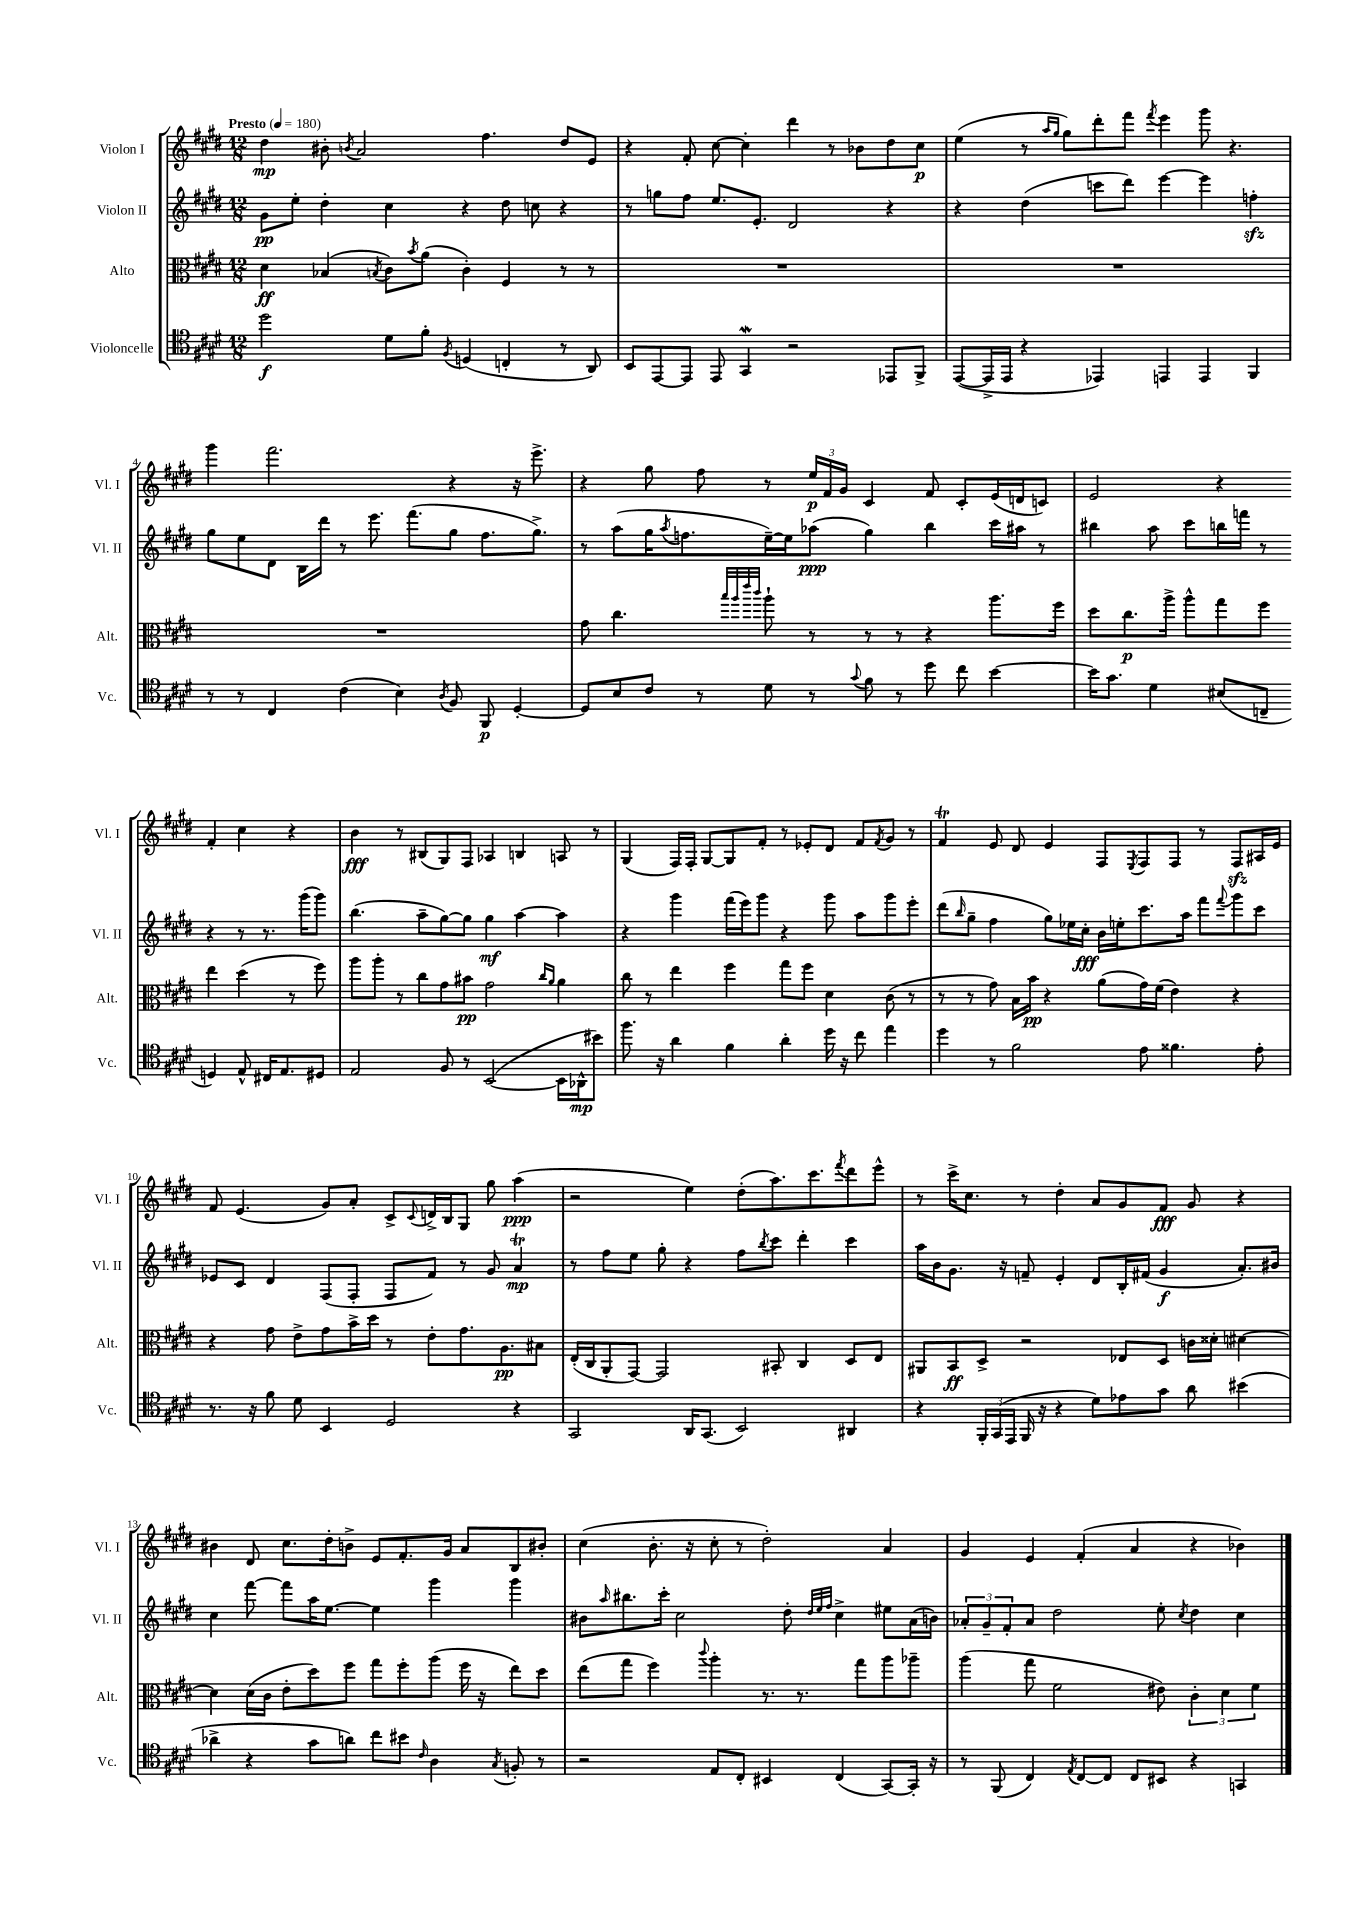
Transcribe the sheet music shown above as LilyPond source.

<<
\new StaffGroup <<
\new Staff = "s0" \with { instrumentName = "Violon I" shortInstrumentName = "Vl. I" } {
    \clef treble \key e \major \numericTimeSignature \time 12/8 \tempo "Presto" 4 = 180
    dis''4\mp bis'8-. \acciaccatura { b'8 } a'2 fis''4. dis''8 e'8 |
    r4 fis'8-. cis''8~ cis''4-. dis'''4 r8 bes'8 dis''8 cis''8\p |
    e''4( r8 \grace { a''16 gis''16 } gis''8) dis'''8-. fis'''8 \acciaccatura { fis'''8 } e'''4 gis'''8 r4. |
    gis'''4 fis'''2. r4 r16 e'''8.-> |
    r4 gis''8 fis''8 r8 \tuplet 3/2 { e''16\p fis'16 gis'16 } cis'4 fis'8 cis'8-. e'16( d'16 c'8) |
    e'2 r4 fis'4-. cis''4 r4 |
    b'4\fff r8 bis8( gis8) fis8 aes4 b4 a8 r8 |
    gis4( fis16) fis16-. gis8~ gis8 fis'8-. r8 ees'8-. dis'8 fis'8 \acciaccatura { fis'8 } gis'8 r8 |
    fis'4\trill e'8 dis'8 e'4 fis8 \acciaccatura { e8 } fis8 fis8 r8 fis8\sfz ais16 e'16 |
    fis'8 e'4.( gis'8) a'8-. cis'8-> \appoggiatura { cis'8 } d'16-> b16 gis8 gis''8 a''4\ppp( |
    r2 e''4) dis''8-.( a''8.) cis'''8. \acciaccatura { fis'''8 } dis'''8 e'''8-^ |
    r8 cis'''16-> cis''8. r8 dis''4-. a'8 gis'8 fis'8\fff gis'8 r4 |
    bis'4 dis'8 cis''8. dis''16-. b'8-> e'8 fis'8.-. gis'16 a'8 b8 bis'8-. |
    cis''4( b'8.-. r16 cis''8-. r8 dis''2-.) a'4 |
    gis'4 e'4 fis'4-.( a'4 r4 bes'4) \bar "|." |
}
\new Staff = "s1" \with { instrumentName = "Violon II" shortInstrumentName = "Vl. II" } {
    \clef treble \key e \major \numericTimeSignature \time 12/8
    gis'8\pp e''8-. dis''4-. cis''4 r4 dis''8 c''8 r4 |
    r8 g''8 fis''8 e''8. e'8.-. dis'2 r4 |
    r4 dis''4( c'''8 dis'''8) e'''4~ e'''4 f''4-.\sfz |
    gis''8 e''8 dis'8 b16 dis'''16 r8 e'''8. fis'''8.( gis''8 fis''8. gis''8.->) |
    r8 a''8( gis''16 \acciaccatura { a''8 } f''8. e''16~--) e''16 aes''8\ppp( gis''4) b''4 cis'''16 ais''16 r8 |
    bis''4 a''8 cis'''8 b''16 f'''16 r8 r4 r8 r8. gis'''16( gis'''8) |
    b''4.( a''8-- gis''8~) gis''8 gis''4\mf a''4~ a''4 |
    r4 gis'''4 fis'''16( e'''16) gis'''8 r4 gis'''8 a''8 gis'''8 e'''8-. |
    dis'''8( \grace { b''16 } gis''8-- fis''4 gis''8) ees''16 cis''16-.\fff b'16 e''16-. cis'''8. a''16 fis'''8 \appoggiatura { fis'''8 } gis'''8 cis'''8 |
    ees'8 cis'8 dis'4 fis8( fis8-. fis8 fis'8) r8 gis'8 a'4\trill\mp |
    r8 fis''8 e''8 gis''8-. r4 fis''8 \acciaccatura { b''8 } cis'''8 dis'''4-. cis'''4 |
    a''16 b'16 gis'8. r16 f'8-- e'4-. dis'8 b16-. fis'16( gis'4\f a'8.-.) bis'16 |
    cis''4 fis'''8~ fis'''8 a''16 e''8.~ e''4 gis'''4 gis'''4 |
    bis'8 \grace { a''16 } bis''8. cis'''16-. cis''2 dis''8-. \grace { dis''32 e''32 fis''32 } cis''4-> eis''8 a'16( b'16) |
    \tuplet 3/2 { aes'8-. gis'8-- fis'8-. } aes'8 dis''2 e''8-. \acciaccatura { cis''8 } dis''4 cis''4 \bar "|." |
}
\new Staff = "s2" \with { instrumentName = "Alto" shortInstrumentName = "Alt." } {
    \clef alto \key e \major \numericTimeSignature \time 12/8
    dis'4\ff bes4( \acciaccatura { b8 } cis'8) \acciaccatura { b'8 } a'8( cis'4-.) fis4 r8 r8 |
    R1. |
    R1. |
    R1. |
    gis'8 cis''4. \grace { b''32 a''32 e'''32 cis'''32 } a''8-! r8 r8 r8 r4 a''8. fis''16 |
    dis''8 cis''8.\p a''16-> a''8-^ gis''8 fis''8 e''4 dis''4( r8 fis''8) |
    a''8 a''8-. r8 cis''8 gis'8 bis'8\pp gis'2 \grace { cis''16 a'16 } a'4 |
    cis''8 r8 e''4 fis''4 gis''8 fis''8 dis'4 cis'8( r8 |
    r8 r8 gis'8) b16 b'16\pp r4 a'8( gis'16) fis'16( e'4) r4 |
    r4 gis'8 e'8-> gis'8 b'16-> dis''16 r8 e'8-. gis'8. a8.\pp bis8 |
    e16-.( cis16 a,8-. gis,8~) gis,2 bis,8-. cis4 dis8 e8 |
    ais,8 b,8\ff dis8-> r2 ees8 dis8 c'16 disis'16-. dis'4~ |
    dis'4 dis'16( cis'16 e'8-. dis''8) fis''8 gis''8 fis''8-. a''8( fis''16 r16 e''8) dis''8 |
    e''8( gis''8 fis''4) \appoggiatura { cis'''8 } a''4-. r8. r8. gis''8 a''8 aes''8-- |
    a''4( gis''8 fis'2 eis'8) \tuplet 3/2 { cis'4-. dis'4 fis'4 } \bar "|." |
}
\new Staff = "s3" \with { instrumentName = "Violoncelle" shortInstrumentName = "Vc." } {
    \clef tenor \key e \major \numericTimeSignature \time 12/8
    dis''2\f dis'8 fis'8-. \acciaccatura { fis8 } d4( c4-. r8 a,8) |
    b,8 e,8~ e,8 e,8 gis,4\mordent r2 ees,8 fis,8-> |
    e,8~( e,16-> e,16 r4 ees,4) e,4 e,4 fis,4 |
    r8 r8 cis4 cis'4( b4) \acciaccatura { a8 } fis8 fis,8\p dis4~-. |
    dis8 b8 cis'8 r8 dis'8 r8 \appoggiatura { gis'8 } fis'8 r8 dis''8 cis''8 b'4~ |
    b'16 gis'8. dis'4 bis8( c8-- d4) e8-^ cis16 e8. dis8 |
    e2 fis8 r8 b,2~( b,16 aes,16-^\mp bis'8) |
    fis''8. r16 a'4 fis'4 a'4-. dis''16 r16 cis''8 e''4 |
    dis''4 r8 fis'2 e'8 fisis'4. e'8-. |
    r8. r16 fis'8 dis'8 b,4 dis2 r4 |
    gis,2 a,16 gis,8.( b,2) ais,4 |
    r4 \tuplet 3/2 { fis,16-. gis,16( e,16 } fis,16 r16 r4 dis'8) ees'8 gis'8 a'8 bis'4( |
    aes'4-> r4 gis'8 a'8) cis''8 bis'8 \grace { cis'16 } a4 \acciaccatura { gis8 } f8-. r8 |
    r2 e8 cis8-. bis,4 cis4( gis,8~) gis,16-. r16 |
    r8 fis,8( cis4) \acciaccatura { e8 } cis8~ cis8 cis8 bis,8 r4 g,4 \bar "|." |
}
>>
>>
